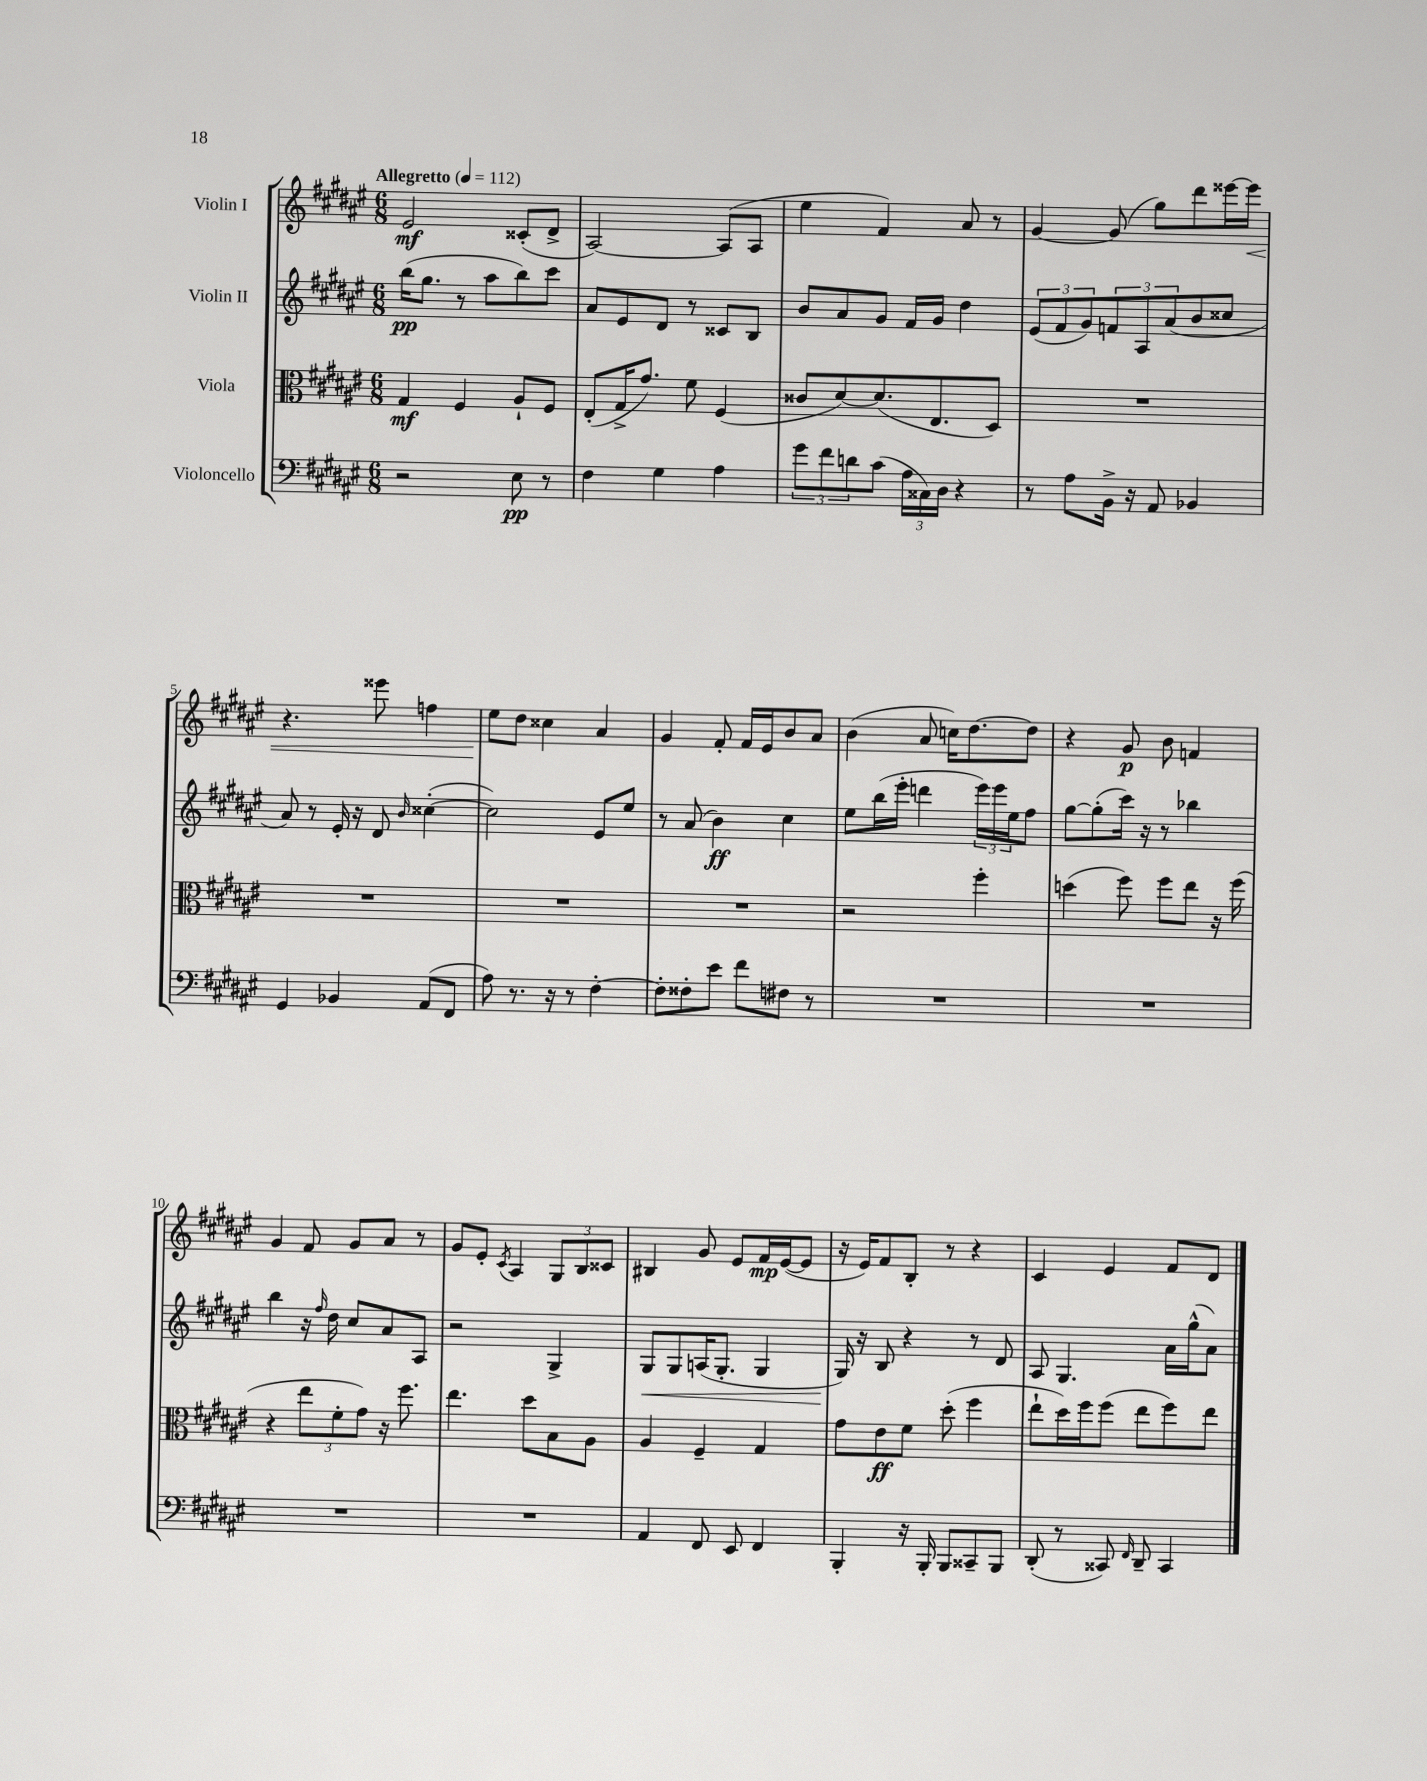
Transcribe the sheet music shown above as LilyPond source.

<<
\new StaffGroup <<
\new Staff = "s0" \with { instrumentName = "Violin I" } {
    \clef treble \key fis \major \numericTimeSignature \time 6/8 \tempo "Allegretto" 4 = 112
    eis'2\mf cisis'8-.( dis'8-> |
    ais2~) ais8( ais8 |
    eis''4 fis'4) ais'8 r8 |
    gis'4~ gis'8( gis''8) dis'''8 eisis'''16~ eisis'''16\< |
    r4. eisis'''8 f''4 |
    eis''8\! dis''8 cisis''4 ais'4 |
    gis'4 fis'8-. fis'16 eis'16 b'8 ais'8 |
    b'4( ais'8 c''16) dis''8.~ dis''8 |
    r4 gis'8\p b'8 f'4 |
    gis'4 fis'8 gis'8 ais'8 r8 |
    gis'8 eis'8-. \acciaccatura { cis'8 } ais4 \tuplet 3/2 { gis8 b8 cisis'8 } |
    bis4 gis'8 eis'8 fis'16\mp eis'16~( eis'8 |
    r16 eis'16) fis'8 b8-. r8 r4 |
    cis'4 eis'4 fis'8 dis'8 \bar "|." |
}
\new Staff = "s1" \with { instrumentName = "Violin II" } {
    \clef treble \key fis \major \numericTimeSignature \time 6/8
    b''16\pp( gis''8. r8 ais''8 b''8) cis'''8 |
    ais'8 eis'8 dis'8 r8 cisis'8 b8 |
    b'8 ais'8 gis'8 fis'16 gis'16 dis''4 |
    \tuplet 3/2 { eis'8( fis'8 gis'8) } \tuplet 3/2 { f'8 ais8 ais'8( } b'8 cisis''8 |
    ais'8) r8 eis'16-. r16 dis'8 \grace { b'16 } cisis''4~-.( |
    cisis''2) eis'8 eis''8 |
    r8 ais'8( b'4\ff) cis''4 |
    eis''8 b''16( eis'''16-. d'''4 \tuplet 3/2 { eis'''16) eis'''16 eis''16 } fis''8 |
    gis''8~ gis''8-.( cis'''16) r16 r8 bes''4 |
    b''4 r16 \grace { fis''16 } dis''16 cis''8 ais'8 ais8 |
    r2 gis4-> |
    gis8\< gis8 a16( gis8.-. gis4 |
    gis16\!) r16 b8 r4 r8 dis'8 |
    ais8 gis4. ais'16 gis''16-^( ais'8) \bar "|." |
}
\new Staff = "s2" \with { instrumentName = "Viola" } {
    \clef alto \key fis \major \numericTimeSignature \time 6/8
    gis4\mf fis4 ais8-! fis8 |
    eis8-.( gis16-> gis'8.) fis'8 fis4( |
    cisis'8 dis'8~) dis'8.( eis8. dis8) |
    R2. |
    R2. |
    R2. |
    R2. |
    r2 fis''4-. |
    d''4( fis''8) fis''8 eis''8 r16 fis''16( |
    r4 \tuplet 3/2 { eis''8 fis'8-. gis'8) } r16 fis''8. |
    eis''4. dis''8 b8 ais8 |
    ais4 fis4-- gis4 |
    gis'8 eis'8\ff fis'8 dis''8-.( fis''4 |
    eis''8-! dis''16) fis''16 fis''8( eis''8 fis''8) eis''8 \bar "|." |
}
\new Staff = "s3" \with { instrumentName = "Violoncello" } {
    \clef bass \key fis \major \numericTimeSignature \time 6/8
    r2 eis8\pp r8 |
    fis4 gis4 ais4 |
    \tuplet 3/2 { gis'8 fis'8 d'8 } cis'8( \tuplet 3/2 { ais16 cisis16) dis16 } r4 |
    r8 ais8 b,16-> r16 ais,8 bes,4 |
    gis,4 bes,4 ais,8( fis,8 |
    ais8) r8. r16 r8 fis4~-. |
    fis8-. fisis8-. eis'8 fis'8 fis8 r8 |
    R2. |
    R2. |
    R2. |
    R2. |
    ais,4 fis,8 eis,8 fis,4 |
    b,,4-. r16 b,,16-. b,,8 cisis,8-- b,,8 |
    dis,8-.( r8 cisis,8) \grace { fis,16 } dis,8-- cisis,4 \bar "|." |
}
>>
>>
